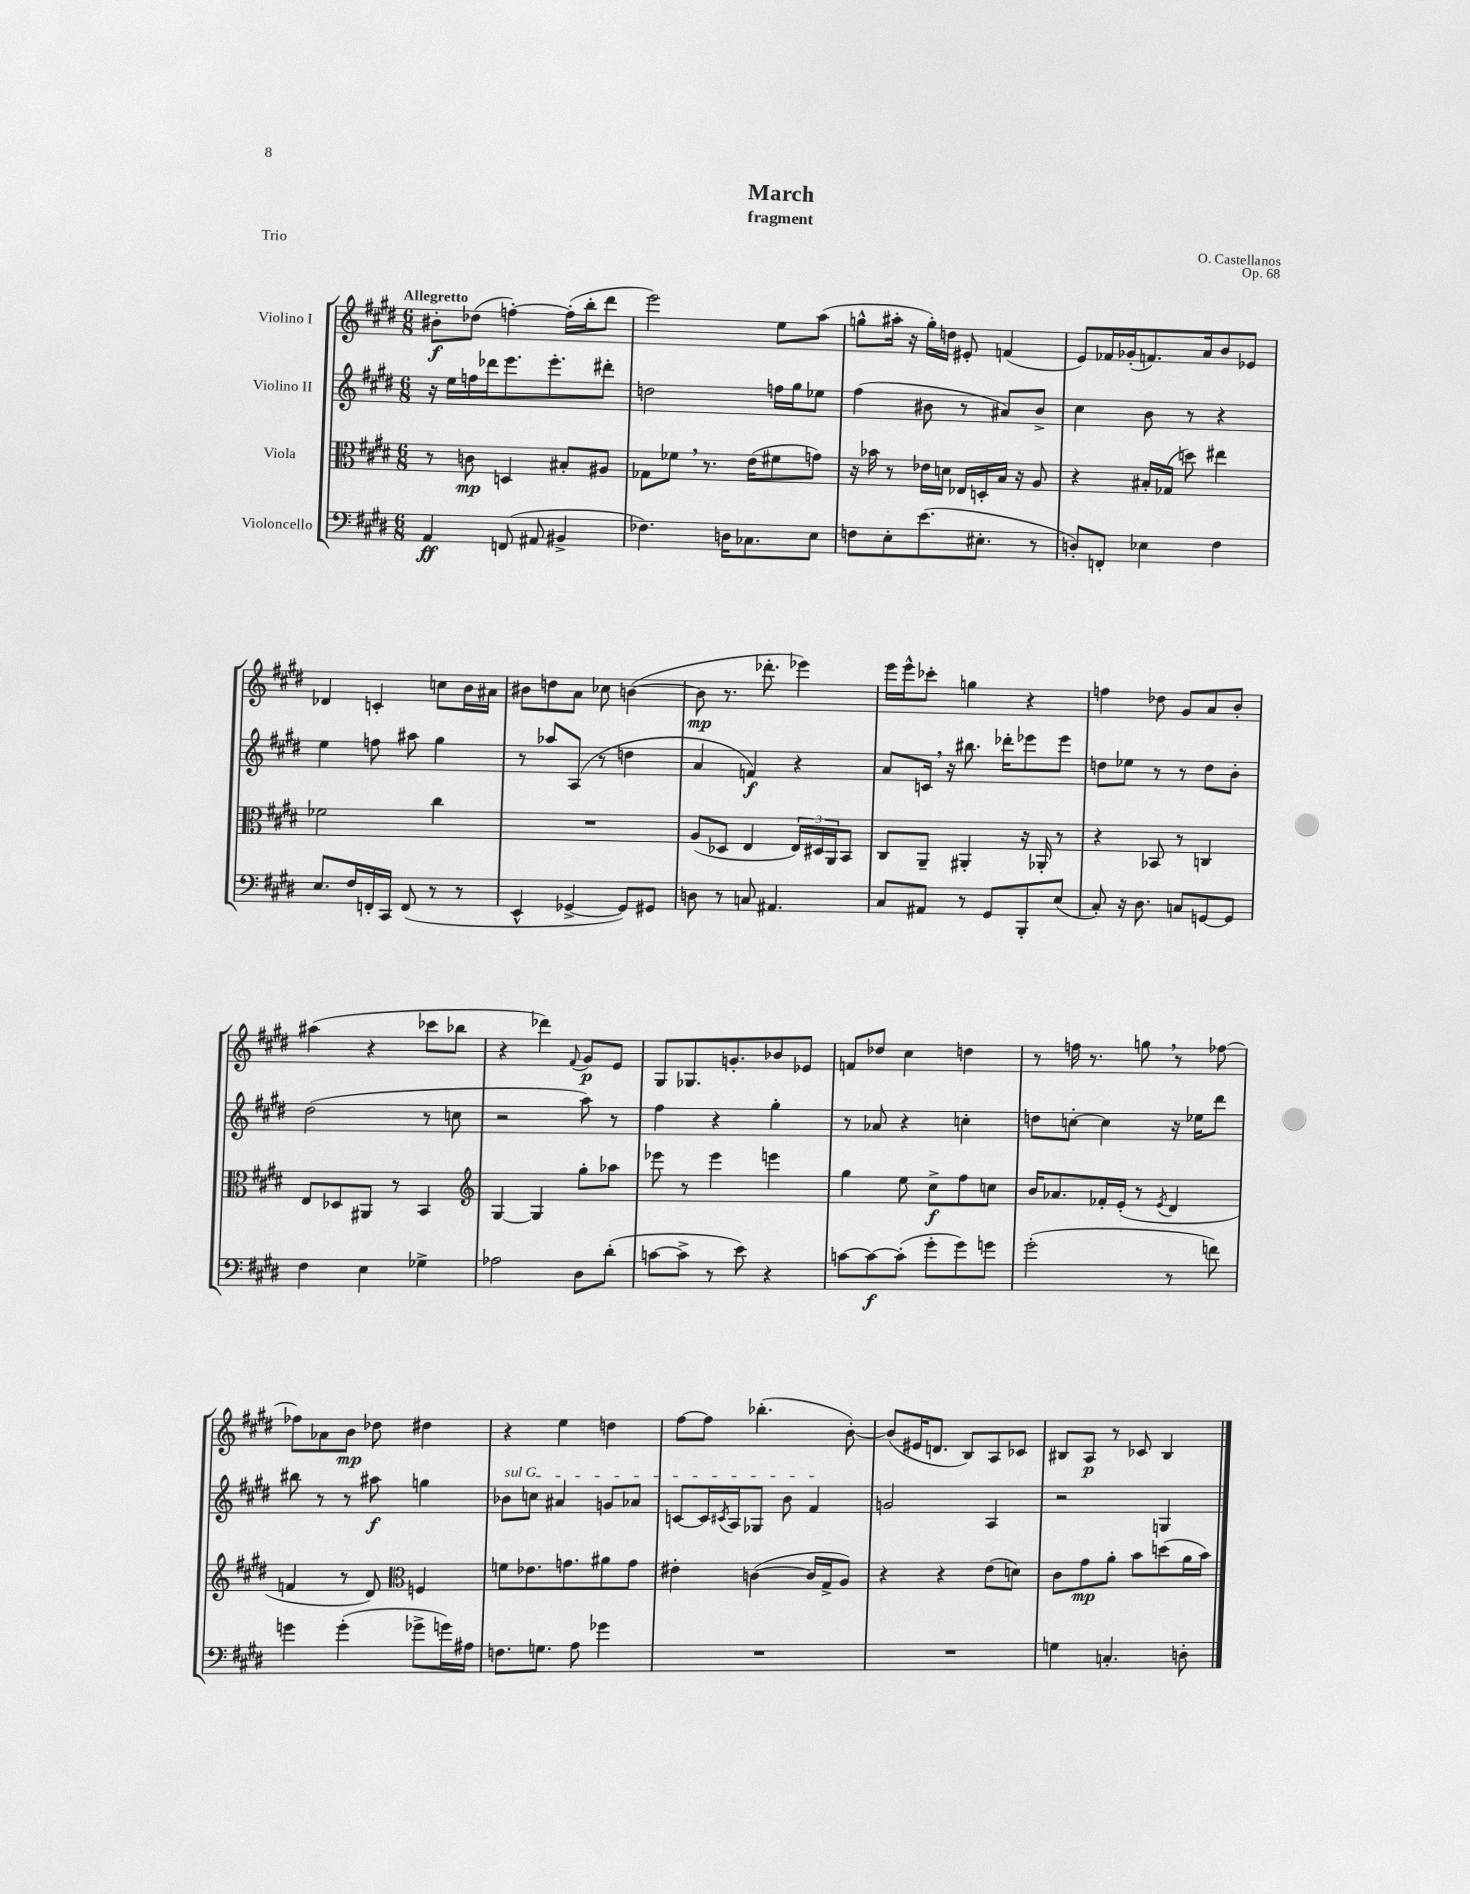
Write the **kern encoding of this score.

**kern	**dynam	**kern	**dynam	**kern	**dynam	**kern	**dynam
*part4	*part4	*part3	*part3	*part2	*part2	*part1	*part1
*staff4	*staff4	*staff3	*staff3	*staff2	*staff2	*staff1	*staff1
*I"Violoncello	*	*I"Viola	*	*I"Violino II	*	*I"Violino I	*
*clefF4	*	*clefC3	*	*clefG2	*	*clefG2	*
*k[f#c#g#d#]	*	*k[f#c#g#d#]	*	*k[f#c#g#d#]	*	*k[f#c#g#d#]	*
*M6/8	*	*M6/8	*	*M6/8	*	*M6/8	*
=1	=1	=1	=1	=1	=1	=1	=1
!	!	!	!	!	!	!LO:TX:a:B:t=Allegretto	!
4AA/	ff	8r	.	16r	.	8b#X'\L	f
.	.	.	.	16ee\LL	.	.	.
.	.	8cn\	mp	16ffn\	.	(8dd-X\J	.
.	.	.	.	16ddd-X\J	.	.	.
(8FFn/	.	4Dn/	.	8.eee\	.	[4ffn'\)	.
8AA#X/	.	.	.	.	.	.	.
.	.	.	.	8.eee'\	.	.	.
4BB#X^/	.	8B#X'/L	.	.	.	(16ff'\LL]	.
.	.	.	.	.	.	16bb'\J	.
.	.	8A#X/J	.	8ddd#X'\J	.	8ddd#\J	.
=2	=2	=2	=2	=2	=2	=2	=2
4.F-X\)	.	8G-X\L	.	2ddn\	.	2eee\)	.
.	.	8f-X,\J	.	.	.	.	.
.	.	8.r	.	.	.	.	.
16Dn\KL	.	.	.	.	.	.	.
8.C-X\	.	(16e\KL	.	.	.	.	.
.	.	8f#X\	.	16ffn\LL	.	8ee\L	.
.	.	.	.	16gg#\J	.	.	.
8E\J	.	8gn\J)	.	8ee-X\J	.	(8aa\J	.
=3	=3	=3	=3	=3	=3	=3	=3
8Fn\L	.	16r	.	(4ff#\	.	8ggn^^\L	.
.	.	16b-X\	.	.	.	.	.
8E'\	.	8r	.	.	.	16aa#X'\Jk	.
.	.	.	.	.	.	16r	.
(8.e\	.	16e-X\LL	.	8b#X\	.	16gg'\LL)	.
.	.	16dn\JJ	.	.	.	16ddn\JJ	.
.	.	16E-X/LL	.	8r	.	8e#X'/	.
8.E#X'\J	.	16Dn'/	.	.	.	.	.
.	.	16B/JJ	.	8a#X/L)	.	(4fn/	.
.	.	16r	.	.	.	.	.
8r	.	8A/	.	8b#^/J	.	.	.
=4	=4	=4	=4	=4	=4	=4	=4
8Dn'/L)	.	4r	.	4cc#\	.	8e/L)	.
8FFn'/J	.	.	.	.	.	16f-X/L	.
.	.	.	.	.	.	(16g-X'/J	.
4E-X\	.	16B#X'/LL	.	8b\	.	8.fn/)	.
.	.	(16G-X/JJ	.	.	.	.	.
.	.	8ddn\)	.	8r	.	.	.
.	.	.	.	.	.	16a/k	.
4F#\	.	4ee#X\	.	4r	.	8b/	.
.	.	.	.	.	.	8e-X/J	.
!!LO:LB:g=z
=5	=5	=5	=5	=5	=5	=5	=5
8.E/L	.	2f-X\	.	4ee\	.	4d-X/	.
16F#/L	.	.	.	.	.	.	.
16FFn'/	.	.	.	8ffn\	.	4cn'/	.
16CC#/JJ	.	.	.	.	.	.	.
(8FF/	.	.	.	8aa#X\	.	.	.
8r	.	4cc#\	.	4gg#\	.	8ccn\L	.
8r	.	.	.	.	.	16b\L	.
.	.	.	.	.	.	16a#X\JJ	.
=6	=6	=6	=6	=6	=6	=6	=6
4EE^^/	.	2.r	.	8r	.	8b#X\L	.
.	.	.	.	8aa-X/L	.	8ddn\	.
[4GG-X^/	.	.	.	(8A/J	.	8a\J	.
.	.	.	.	8r	.	8cc-X\	.
8GG-/L])	.	.	.	4ddn\	.	([4bn\	.
8GG#X/J	.	.	.	.	.	.	.
=7	=7	=7	=7	=7	=7	=7	=7
8Dn\	.	(8A/L	.	4a/	.	8b\]	mp
8r	.	8D-X/J	.	.	.	8.r	.
8Cn/	.	4E/	.	4fn/)	f	.	.
.	.	.	.	.	.	8.ddd-X'\	.
4.AA#X/	.	.	.	.	.	.	.
.	.	24E/LL)	.	4r	.	4eee-X\)	.
.	.	24D#X/	.	.	.	.	.
.	.	24AA/J	.	.	.	.	.
.	.	8BB/J	.	.	.	.	.
=8	=8	=8	=8	=8	=8	=8	=8
8C#/L	.	8C#/L	.	8a/L	.	16eee\LL	.
.	.	.	.	.	.	16eee^^\J	.
8AA#X/J	.	8AA~/J	.	16cn,/Jk	.	8ccc-X'\J	.
.	.	.	.	16r	.	.	.
8r	.	4AA#X'/	.	8.bb#X\	.	4ggn\	.
8GG#/L	.	.	.	.	.	.	.
.	.	.	.	16ddd-X'\KL	.	.	.
8BBB'/	.	16r	.	8eee-X\	.	4r	.
.	.	16AA-X'/	.	.	.	.	.
(8E/J	.	8r	.	8eee-\J	.	.	.
=9	=9	=9	=9	=9	=9	=9	=9
8C#'/)	.	4r	.	8ddn\L	.	4ffn\	.
16r	.	.	.	8ee-X\J	.	.	.
8.D#\	.	.	.	.	.	.	.
.	.	8BB-X/	.	8r	.	8dd-X\	.
8Cn/L	.	8r	.	8r	.	8g#/L	.
[8GGn/	.	4Cn/	.	8dd\L	.	8a/	.
8GG/J]	.	.	.	8b'\J	.	8b'/J	.
!!LO:LB:g=z
=10	=10	=10	=10	=10	=10	=10	=10
4F#\	.	8E/L	.	(2dd#\	.	(4aa#X\	.
.	.	8D-X/	.	.	.	.	.
4E\	.	8AA#X/J	.	.	.	4r	.
.	.	8r	.	.	.	.	.
4G-X^\	.	4BB/	.	8r	.	8ccc-X\L	.
.	.	.	.	8ccn\	.	8bb-X\J	.
=11	=11	=11	=11	=11	=11	=11	=11
*	*	*clefG2	*	*	*	*	*
2A-X\	.	[4G#/	.	2r	.	4r	.
.	.	4G#/]	.	.	.	4ddd-X\)	.
.	.	.	.	.	.	8qqf#/	.
8D#\L	.	8gg#'\L	.	8aa\)	.	8g#/L	p
(8d#'\J	.	8aa-X\J	.	8r	.	8e/J	.
=12	=12	=12	=12	=12	=12	=12	=12
[8cn\L	.	8eee-X\	.	4ff#\	.	8G#/L	.
8c^\J]	.	8r	.	.	.	8.G-X/	.
8r	.	4eee-\	.	4r	.	.	.
.	.	.	.	.	.	8.gn'/	.
8e\)	.	.	.	.	.	.	.
4r	.	4eeen\	.	4gg#'\	.	8b-X/	.
.	.	.	.	.	.	8e-X/J	.
=13	=13	=13	=13	=13	=13	=13	=13
[8cn\L	.	4gg#\	.	8r	.	8fn/L	.
8c\_	f	.	.	8a-X/	.	8dd-X/J	.
(8c'\J]	.	8ee\	.	4r	.	4cc#\	.
8g#'\L	.	8cc#^\L	f	.	.	.	.
8g#\)	.	8ff#\	.	4ccn'\	.	4ddn\	.
8gn\J	.	8ccn\J	.	.	.	.	.
=14	=14	=14	=14	=14	=14	=14	=14
(2g#'\	.	16b/KL	.	8ddn\L	.	8r	.
.	.	8.a-X/	.	.	.	.	.
.	.	.	.	[8ccn'\J	.	16ffn\	.
.	.	.	.	.	.	8.r	.
.	.	16f-X'/L	.	4cc\]	.	.	.
.	.	(16e'/JJ	.	.	.	.	.
.	.	8r	.	.	.	8ggn,\	.
.	.	8qe/	.	.	.	.	.
8r	.	4d#/	.	16r	.	8r	.
.	.	.	.	16ee-X\KL	.	.	.
8fn\)	.	.	.	8ddd#\J	.	[8ff-X\	.
!!LO:LB:g=z
=15	=15	=15	=15	=15	=15	=15	=15
4gn\	.	4fn/	.	8bb#X\	.	8ff-X\L]	.
.	.	.	.	8r	.	8a-X\	.
(4g'\	.	8r	.	8r	.	8b\J	mp
.	.	8d#/)	.	8aa#X\	f	8dd-X\	.
*	*	*clefC3	*	*	*	*	*
8g-X^\L	.	4Fn/	.	4ggn\	.	4dd#X\	.
16gn\L)	.	.	.	.	.	.	.
16A#X\JJ	.	.	.	.	.	.	.
=16	=16	=16	=16	=16	=16	=16	=16
!	!	!	!	!LO:TX:a:i:t=sul G	!	!	!
8.Fn\L	.	8fn\L	.	8b-X\L	.	4r	.
.	.	8.e-X\	.	8ccn\J	.	.	.
8.Gn\J	.	.	.	.	.	.	.
.	.	.	.	4a#X/	.	4ee\	.
.	.	8.gn\	.	.	.	.	.
8A\	.	.	.	.	.	.	.
4g-X\	.	8a#X\	.	8gn/L	.	4ddn\	.
.	.	8g\J	.	8a-X/J	.	.	.
=17	=17	=17	=17	=17	=17	=17	=17
2.r	.	4e#X'\	.	[8cn/L	.	[8ff#\L	.
.	.	.	.	16c/L]	.	8ff#\J]	.
.	.	.	.	8qc#X/	.	.	.
.	.	.	.	16A/J	.	.	.
.	.	([4cn\	.	8G-X/J	.	(4.bb-X'\	.
.	.	.	.	8b\	.	.	.
.	.	16c/LL]	.	4f#/	.	.	.
.	.	16G#^/J	.	.	.	.	.
.	.	8A/J)	.	.	.	[8b'\)	.
=18	=18	=18	=18	=18	=18	=18	=18
2.r	.	4r	.	2gn/	.	(8b/L]	.
.	.	.	.	.	.	16e#X/K	.
.	.	.	.	.	.	8.dn/J	.
.	.	4r	.	.	.	.	.
.	.	.	.	.	.	8B/L)	.
.	.	(8e\L	.	4A/	.	8A/	.
.	.	8dn\J)	.	.	.	8c-X/J	.
=19	=19	=19	=19	=19	=19	=19	=19
4Gn\	.	8c#\L	.	2r	.	8B#X/L	.
.	.	8g#\	mp	.	.	8A/J	p
4.Cn'/	.	8a'\J	.	.	.	8r	.
.	.	8b\L	.	.	.	8c-X/	.
.	.	(8ddn\	.	4Gn/	.	4B#/	.
8Dn'\	.	16a\L	.	.	.	.	.
.	.	16b\JJ)	.	.	.	.	.
==	==	==	==	==	==	==	==
*-	*-	*-	*-	*-	*-	*-	*-
